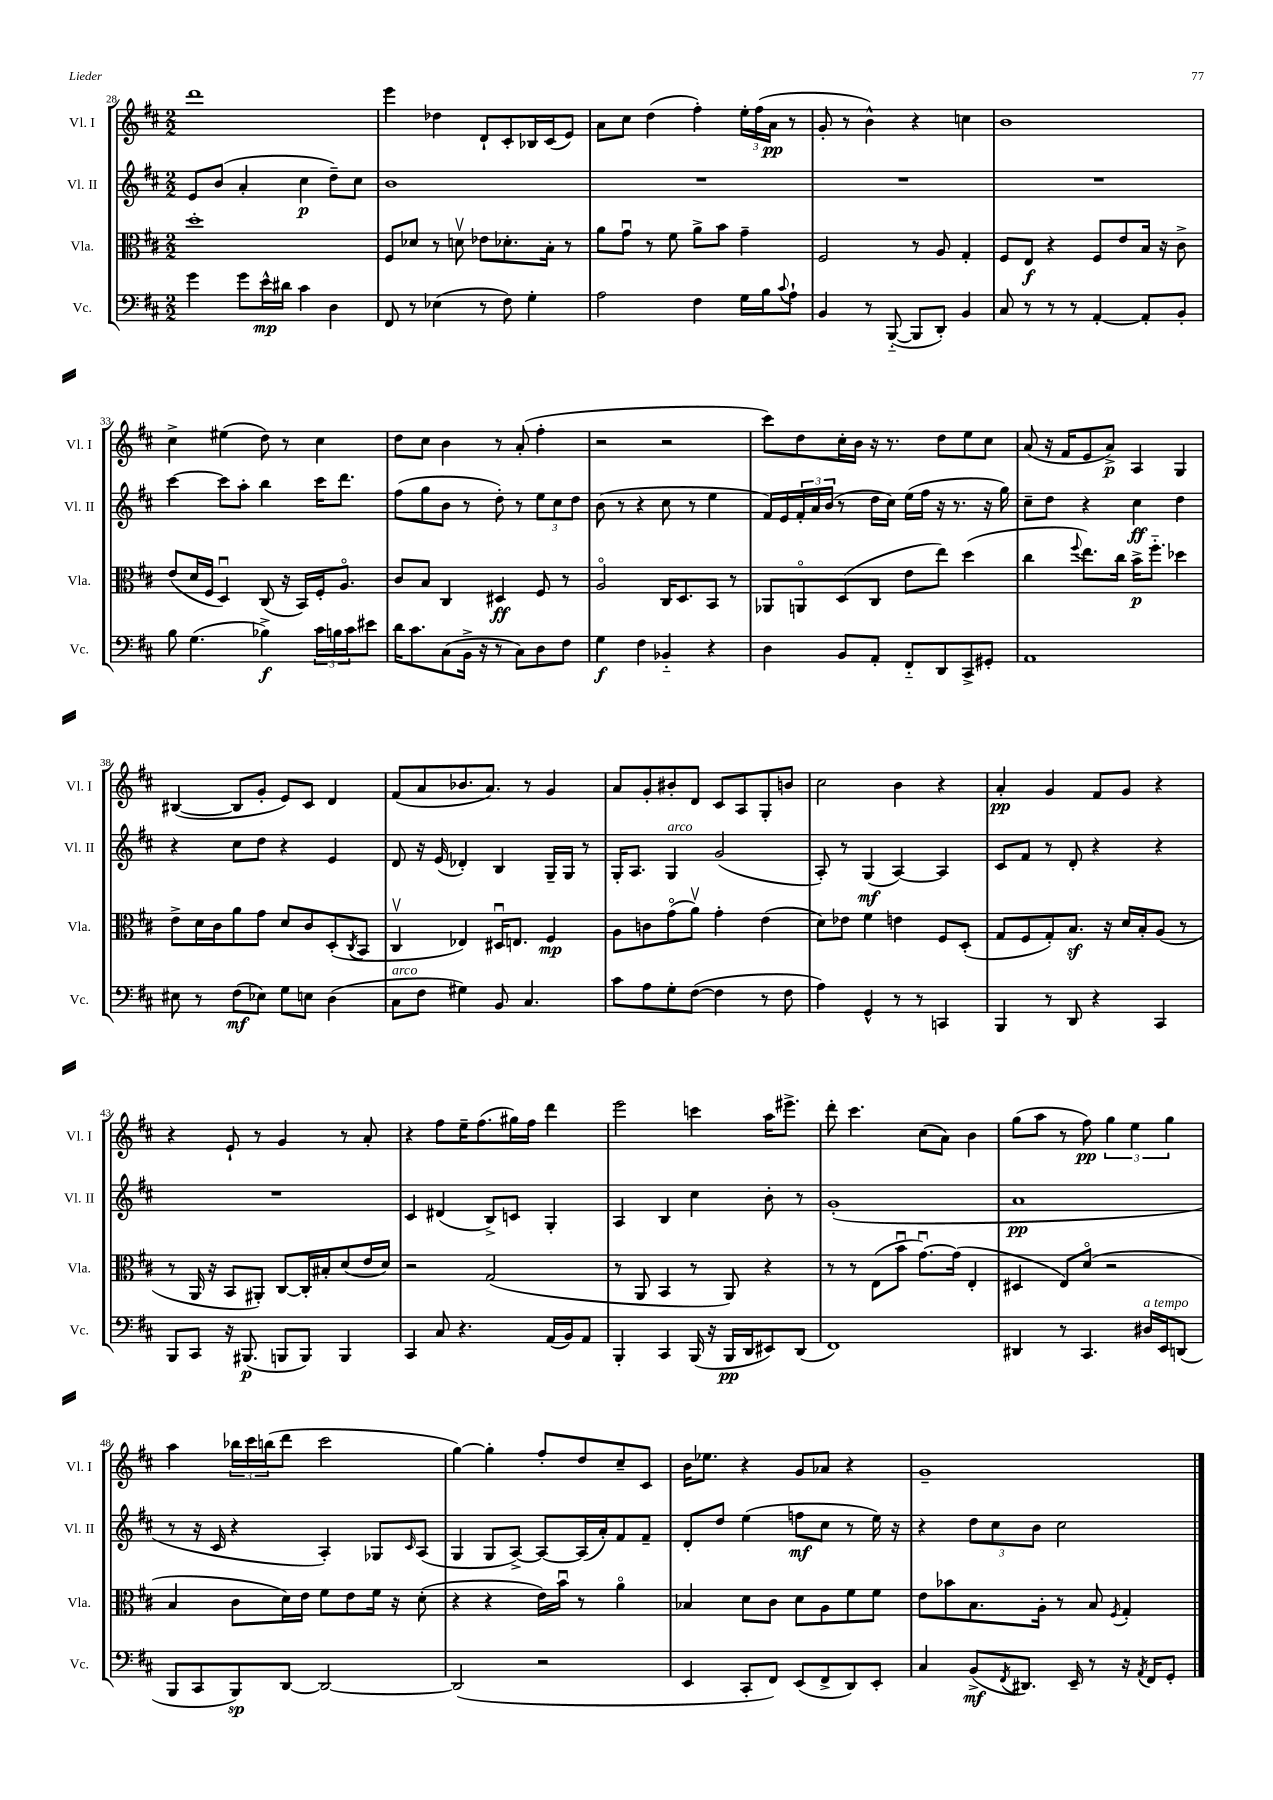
<<
\new StaffGroup <<
\new Staff = "s0" \with { instrumentName = "Vl. I" shortInstrumentName = "Vl. I" } {
    \clef treble \key d \major \numericTimeSignature \time 2/2
    d'''1 |
    e'''4 des''4 d'8-! cis'8-. bes16 cis'16( e'8) |
    a'8 cis''8 d''4( fis''4-.) \tuplet 3/2 { e''16-. fis''16( a'16\pp } r8 |
    g'8-. r8 b'4-^) r4 c''4 |
    b'1 |
    cis''4-> eis''4( d''8) r8 cis''4 |
    d''8 cis''8 b'4 r8 a'8-.( fis''4-. |
    r2 r2 |
    cis'''8) d''8 cis''16-. b'16 r16 r8. d''8 e''8 cis''8 |
    a'8( r16 fis'16 e'8 a'8->\p) a4 g4 |
    bis4~( bis8 g'8-. e'8) cis'8 d'4 |
    fis'8( a'8 bes'8. a'8.) r8 g'4 |
    a'8 g'8-. bis'8-. d'8 cis'8 a8 g8-. b'8 |
    cis''2 b'4 r4 |
    a'4-.\pp g'4 fis'8 g'8 r4 |
    r4 e'8-! r8 g'4 r8 a'8-. |
    r4 fis''8 e''16-- fis''8.( gis''16) fis''16 d'''4 |
    e'''2 c'''4 a''16 eis'''8.-> |
    d'''8-. cis'''4. cis''8( a'8) b'4 |
    g''8( a''8 r8 fis''8\pp) \tuplet 3/2 { g''4 e''4 g''4 } |
    a''4 \tuplet 3/2 { bes''16 cis'''16 b''16( } d'''8 cis'''2 |
    g''4~) g''4-. fis''8-. d''8 cis''8-- cis'8 |
    b'16 ees''8. r4 g'8 aes'8 r4 |
    g'1-- \bar "|." |
}
\new Staff = "s1" \with { instrumentName = "Vl. II" shortInstrumentName = "Vl. II" } {
    \clef treble \key d \major \numericTimeSignature \time 2/2
    e'8 b'8( a'4-. cis''4\p d''8--) cis''8 |
    b'1 |
    R1 |
    R1 |
    R1 |
    cis'''4~ cis'''8 a''8-. b''4 cis'''16 d'''8. |
    fis''8( g''8 b'8 r8 d''8-.) r8 \tuplet 3/2 { e''8 cis''8 d''8 } |
    b'8( r8 r4 cis''8 r8 e''4 |
    fis'16) e'16 \tuplet 3/2 { fis'16-. a'16 b'16( } r8 d''16 cis''16) e''16( fis''16 r16 r8. r16 g''16) |
    cis''8-- d''8 r4 cis''4\ff d''4 |
    r4 cis''8 d''8 r4 e'4 |
    d'8 r16 e'16( des'4-.) b4 g16-- g16 r8 |
    g16-. a8. g4^\markup { \italic "arco" } g'2( |
    a8-.) r8 g4\mf( a4~) a4 |
    cis'8 fis'8 r8 d'8-. r4 r4 |
    R1 |
    cis'4 dis'4( b8->) c'8 g4-. |
    a4 b4 cis''4 b'8-. r8 |
    g'1-.( |
    a'1\pp |
    r8 r16 cis'16 r4 a4-.) ges8 \grace { cis'16 } a8( |
    g4 g8 a8~->) a8~ a16( a'16-.) fis'8 fis'8-- |
    d'8-. d''8 e''4( f''8\mf cis''8 r8 e''16) r16 |
    r4 \tuplet 3/2 { d''8 cis''8 b'8 } cis''2 \bar "|." |
}
\new Staff = "s2" \with { instrumentName = "Vla." shortInstrumentName = "Vla." } {
    \clef alto \key d \major \numericTimeSignature \time 2/2
    d''1-. |
    fis8 des'8 r8 d'8\upbow ees'8 des'8.-. b16-. r8 |
    a'8 g'8\downbow r8 fis'8 a'8-> b'8 g'4-- |
    fis2 r8 a8 g4-. |
    fis8 e8\f r4 fis8 e'8 b16 r16 cis'8-> |
    e'8( d'16 fis16 d4\downbow) cis8( r16 b,16) fis16-. a8.\flageolet |
    cis'8 b8 cis4 dis4\ff fis8 r8 |
    a2\flageolet cis16 d8. b,8 r8 |
    aes,8 a,8\flageolet d8( cis8 e'8 e''8) d''4( |
    cis''4 \appoggiatura { fis''8 } e''8.) cis''16 b'16->\p fis''8.-_ des''4 |
    e'8-> d'16 cis'16 a'8 g'8 d'8 cis'8 d8-.( \acciaccatura { cis8 } b,8 |
    cis4\upbow ees4) dis16\downbow e8. fis4\mp |
    a8 c'8 g'8\flageolet( a'8\upbow) g'4-. e'4( |
    d'8) ees'8 fis'4 e'4 fis8 d8-.( |
    g8 fis8 g8-.) b8.\sf r16 d'16 b16-. a8( r8 |
    r8 a,16 r16 b,8 ais,8-.) cis8~ cis16-. bis16-. d'8( e'16 d'16) |
    r2 g2( |
    r8 a,8 b,4 r8 a,8) r4 |
    r8 r8 e8( b'8\downbow g'8.~\downbow) g'16( e4-. |
    dis4 e8) d'8\flageolet( r2 |
    b4 cis'8 d'16) e'16 fis'8 e'8 fis'16 r16 d'8-.( |
    r4 r4 e'16) b'16\downbow r8 a'4\flageolet |
    bes4 d'8 cis'8 d'8 a8 fis'8 fis'8 |
    e'8 bes'8 b8. a16-. r8 b8 \acciaccatura { fis8 } g4-. \bar "|." |
}
\new Staff = "s3" \with { instrumentName = "Vc." shortInstrumentName = "Vc." } {
    \clef bass \key d \major \numericTimeSignature \time 2/2
    g'4 g'8 e'16-^\mp dis'16 cis'4 d4 |
    fis,8 r8 ees4( r8 fis8) g4-. |
    a2 fis4 g16 b16 \appoggiatura { cis'8 } a8-! |
    b,4 r8 b,,8~-_( b,,8 d,8-.) b,4 |
    cis8 r8 r8 r8 a,4~-. a,8-. b,8-. |
    b8 g4.( bes4->\f) \tuplet 3/2 { cis'16 b16 cis'16 } eis'8 |
    d'16 cis'8. cis8( b,16-> r16 r8 cis8) d8 fis8 |
    g4\f fis4 bes,4-_ r4 |
    d4 b,8 a,8-. fis,8-_ d,8 cis,8-> gis,8-. |
    a,1 |
    eis8 r8 fis8\mf( ees8) g8 e8 d4( |
    cis8^\markup { \italic "arco" } fis8 gis4) b,8 cis4. |
    cis'8 a8 g8-. fis8~( fis4 r8 fis8 |
    a4) g,4-^ r8 r8 c,4 |
    b,,4 r8 d,8 r4 cis,4 |
    b,,8 cis,8 r16 bis,,8.\p( b,,8 b,,8) b,,4 |
    cis,4 cis8 r4. a,16( b,16) a,8 |
    b,,4-. cis,4 b,,16( r16 b,,16\pp d,16 eis,8) d,8( |
    fis,1) |
    dis,4 r8 cis,4. dis16^\markup { \italic "a tempo" } e,16 d,8( |
    b,,8 cis,8 b,,8\sp) d,8~ d,2~ |
    d,2( r2 |
    e,4 cis,8-. fis,8) e,8( fis,8-> d,8) e,8-. |
    cis4 b,8->\mf( \acciaccatura { fis,8 } dis,8.) e,16-- r8 r16 \acciaccatura { a,8 } fis,16 g,8-. \bar "|." |
}
>>
>>
\layout { \context { \Score currentBarNumber = #28 } }
